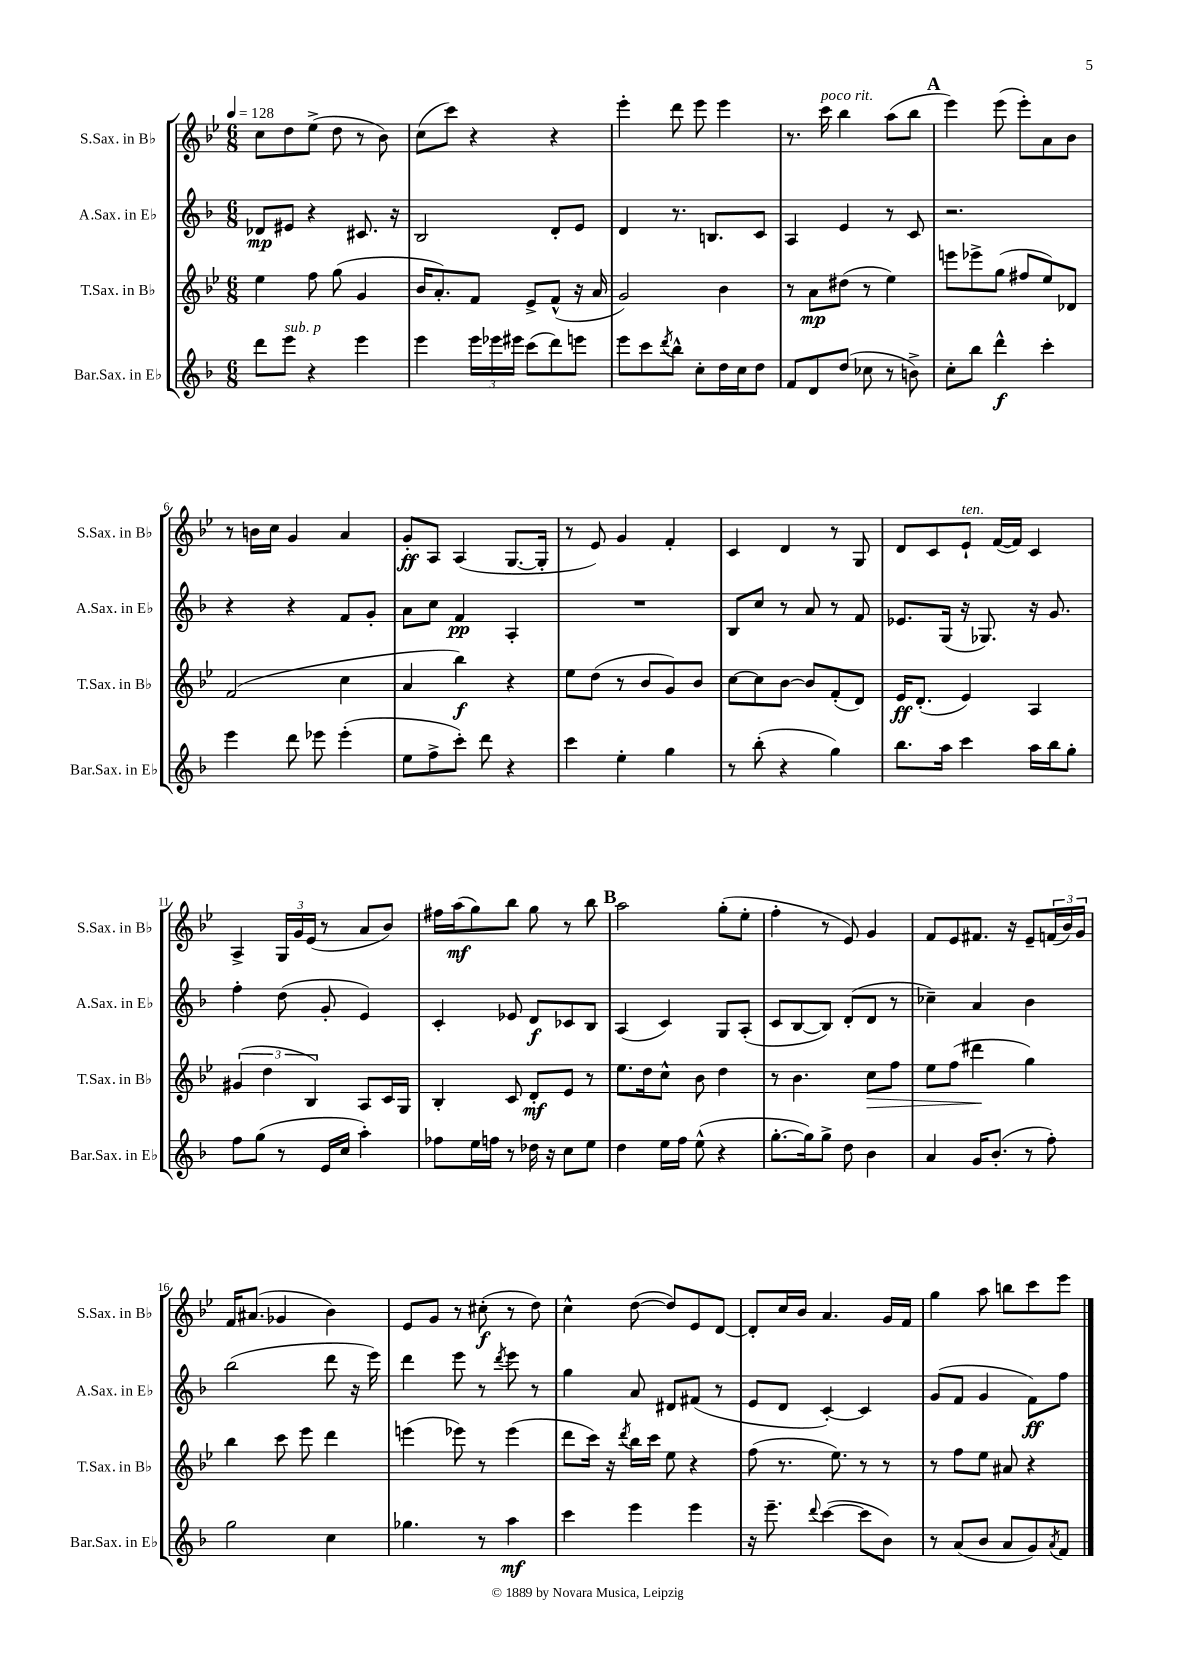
<<
\new StaffGroup <<
\new Staff = "s0" \with { instrumentName = "S.Sax. in Bb" shortInstrumentName = "S.Sax. in Bb" } {
    \clef treble \key bes \major \numericTimeSignature \time 6/8 \tempo 4 = 128
    c''8 d''8 ees''8->( d''8 r8 bes'8) |
    c''8( c'''8) r4 r4 |
    ees'''4-. d'''8 ees'''8 ees'''4 |
    r8. c'''16^\markup { \italic "poco rit." } bes''4 a''8( bes''8 |
    \mark \markup { \bold "A" } ees'''4) ees'''8( ees'''8-.) a'8 bes'8 |
    r8 b'16 c''16 g'4 a'4 |
    g'8-.\ff a8 a4( g8.~ g16-. |
    r8 ees'8) g'4 f'4-. |
    c'4 d'4 r8 g8 |
    d'8 c'8 ees'8-!^\markup { \italic "ten." } f'16~( f'16) c'4 |
    a4-> \tuplet 3/2 { g16 g'16 ees'16( } r8 a'8 bes'8) |
    fis''16 a''16\mf( g''8) bes''8 g''8 r8 bes''8 |
    \mark \markup { \bold "B" } a''2 g''8-.( ees''8-. |
    f''4-. r8 ees'8) g'4 |
    f'8 ees'8 fis'8. r16 ees'8-- \tuplet 3/2 { f'16( bes'16) g'16 } |
    f'16 ais'8.( ges'4 bes'4) |
    ees'8 g'8 r8 cis''8-.\f( r8 d''8) |
    c''4-^ d''8~( d''8) ees'8 d'8~ |
    d'8-. c''16 bes'16 a'4. g'16 f'16 |
    g''4 a''8 b''8 c'''8 ees'''8 \bar "|." |
}
\new Staff = "s1" \with { instrumentName = "A.Sax. in Eb" shortInstrumentName = "A.Sax. in Eb" } {
    \clef treble \key f \major \numericTimeSignature \time 6/8
    des'8\mp eis'8 r4 cis'8. r16 |
    bes2 d'8-. e'8 |
    d'4 r8. b8. c'8 |
    a4 e'4 r8 c'8 |
    \mark \markup { \bold "A" } r2. |
    r4 r4 f'8 g'8-. |
    a'8 c''8 f'4\pp a4-. |
    R2. |
    bes8 c''8 r8 a'8 r8 f'8 |
    ees'8. g16( r16 ges8.) r16 g'8. |
    f''4-. d''8( g'8-. e'4) |
    c'4-. ees'8 d'8\f ces'8 bes8 |
    \mark \markup { \bold "B" } a4( c'4) g8 a8-.( |
    c'8 bes8~ bes8) d'8-.( d'8 r8 |
    ces''4--) a'4 bes'4 |
    bes''2( d'''8 r16 e'''16) |
    d'''4 e'''8 r8 \acciaccatura { d'''8 } e'''8 r8 |
    g''4 a'8 dis'8 fis'8( r8 |
    e'8 d'8 c'4~-.) c'4 |
    g'8( f'8 g'4 f'8\ff) f''8 \bar "|." |
}
\new Staff = "s2" \with { instrumentName = "T.Sax. in Bb" shortInstrumentName = "T.Sax. in Bb" } {
    \clef treble \key bes \major \numericTimeSignature \time 6/8
    ees''4 f''8 g''8( g'4 |
    bes'16 a'8.-.) f'8 ees'8-> f'8-^( r16 a'16 |
    g'2) bes'4 |
    r8 a'8\mp dis''8( r8 ees''4) |
    \mark \markup { \bold "A" } e'''8 ees'''8-> g''8( fis''8 ees''8) des'8 |
    f'2( c''4 |
    a'4 bes''4\f) r4 |
    ees''8 d''8( r8 bes'8 g'8) bes'8 |
    c''8~ c''8 bes'8~ bes'8 f'8-.( d'8) |
    ees'16\ff d'8.-.( ees'4) a4 |
    \tuplet 3/2 { gis'4( d''4 bes4) } a8 c'16 g16 |
    bes4-. c'8 d'8-.\mf ees'8 r8 |
    \mark \markup { \bold "B" } ees''8. d''16 c''8-^ bes'8 d''4 |
    r8 bes'4. c''8\> f''8 |
    ees''8 f''8( dis'''4\! g''4) |
    bes''4 c'''8 ees'''8 d'''4 |
    e'''4( ees'''8) r8 ees'''4( |
    d'''8 c'''16) r16 \acciaccatura { d'''8 } bes''16 c'''16 ees''8 r4 |
    f''8( r8. ees''8.) r8 r8 |
    r8 f''8 ees''8 ais'8 r4 \bar "|." |
}
\new Staff = "s3" \with { instrumentName = "Bar.Sax. in Eb" shortInstrumentName = "Bar.Sax. in Eb" } {
    \clef treble \key f \major \numericTimeSignature \time 6/8
    d'''8 e'''8^\markup { \italic "sub. p" } r4 e'''4 |
    e'''4 \tuplet 3/2 { e'''16 ees'''16 eis'''16 } c'''8( d'''8) e'''8 |
    e'''8 c'''8 \acciaccatura { d'''8 } bes''8-^ c''8-. d''16 c''16 d''8 |
    f'8 d'8 d''8( ces''8 r8 b'8->) |
    \mark \markup { \bold "A" } c''8-. bes''8 d'''4-^\f c'''4-. |
    e'''4 d'''8 ees'''8 ees'''4-.( |
    e''8 f''8-> c'''8-.) d'''8 r4 |
    c'''4 e''4-. g''4 |
    r8 bes''8-.( r4 g''4) |
    bes''8. a''16 c'''4 a''16 bes''16 g''8-. |
    f''8 g''8( r8 e'16 c''16 a''4-.) |
    fes''8 e''16 f''16 r8 des''16 r16 c''8 e''8 |
    \mark \markup { \bold "B" } d''4 e''16 f''16 e''8-^( r4 |
    g''8.~-. g''16) g''8-> d''8 bes'4 |
    a'4 g'16 bes'8.-.( r8 f''8-.) |
    g''2 c''4 |
    ges''4. r8 a''4\mf |
    c'''4 e'''4 e'''4 |
    r16 e'''8.-- \appoggiatura { d'''8 } c'''4~( c'''8 bes'8) |
    r8 a'8( bes'8 a'8 g'8) \acciaccatura { a'8 } f'8 \bar "|." |
}
>>
>>
